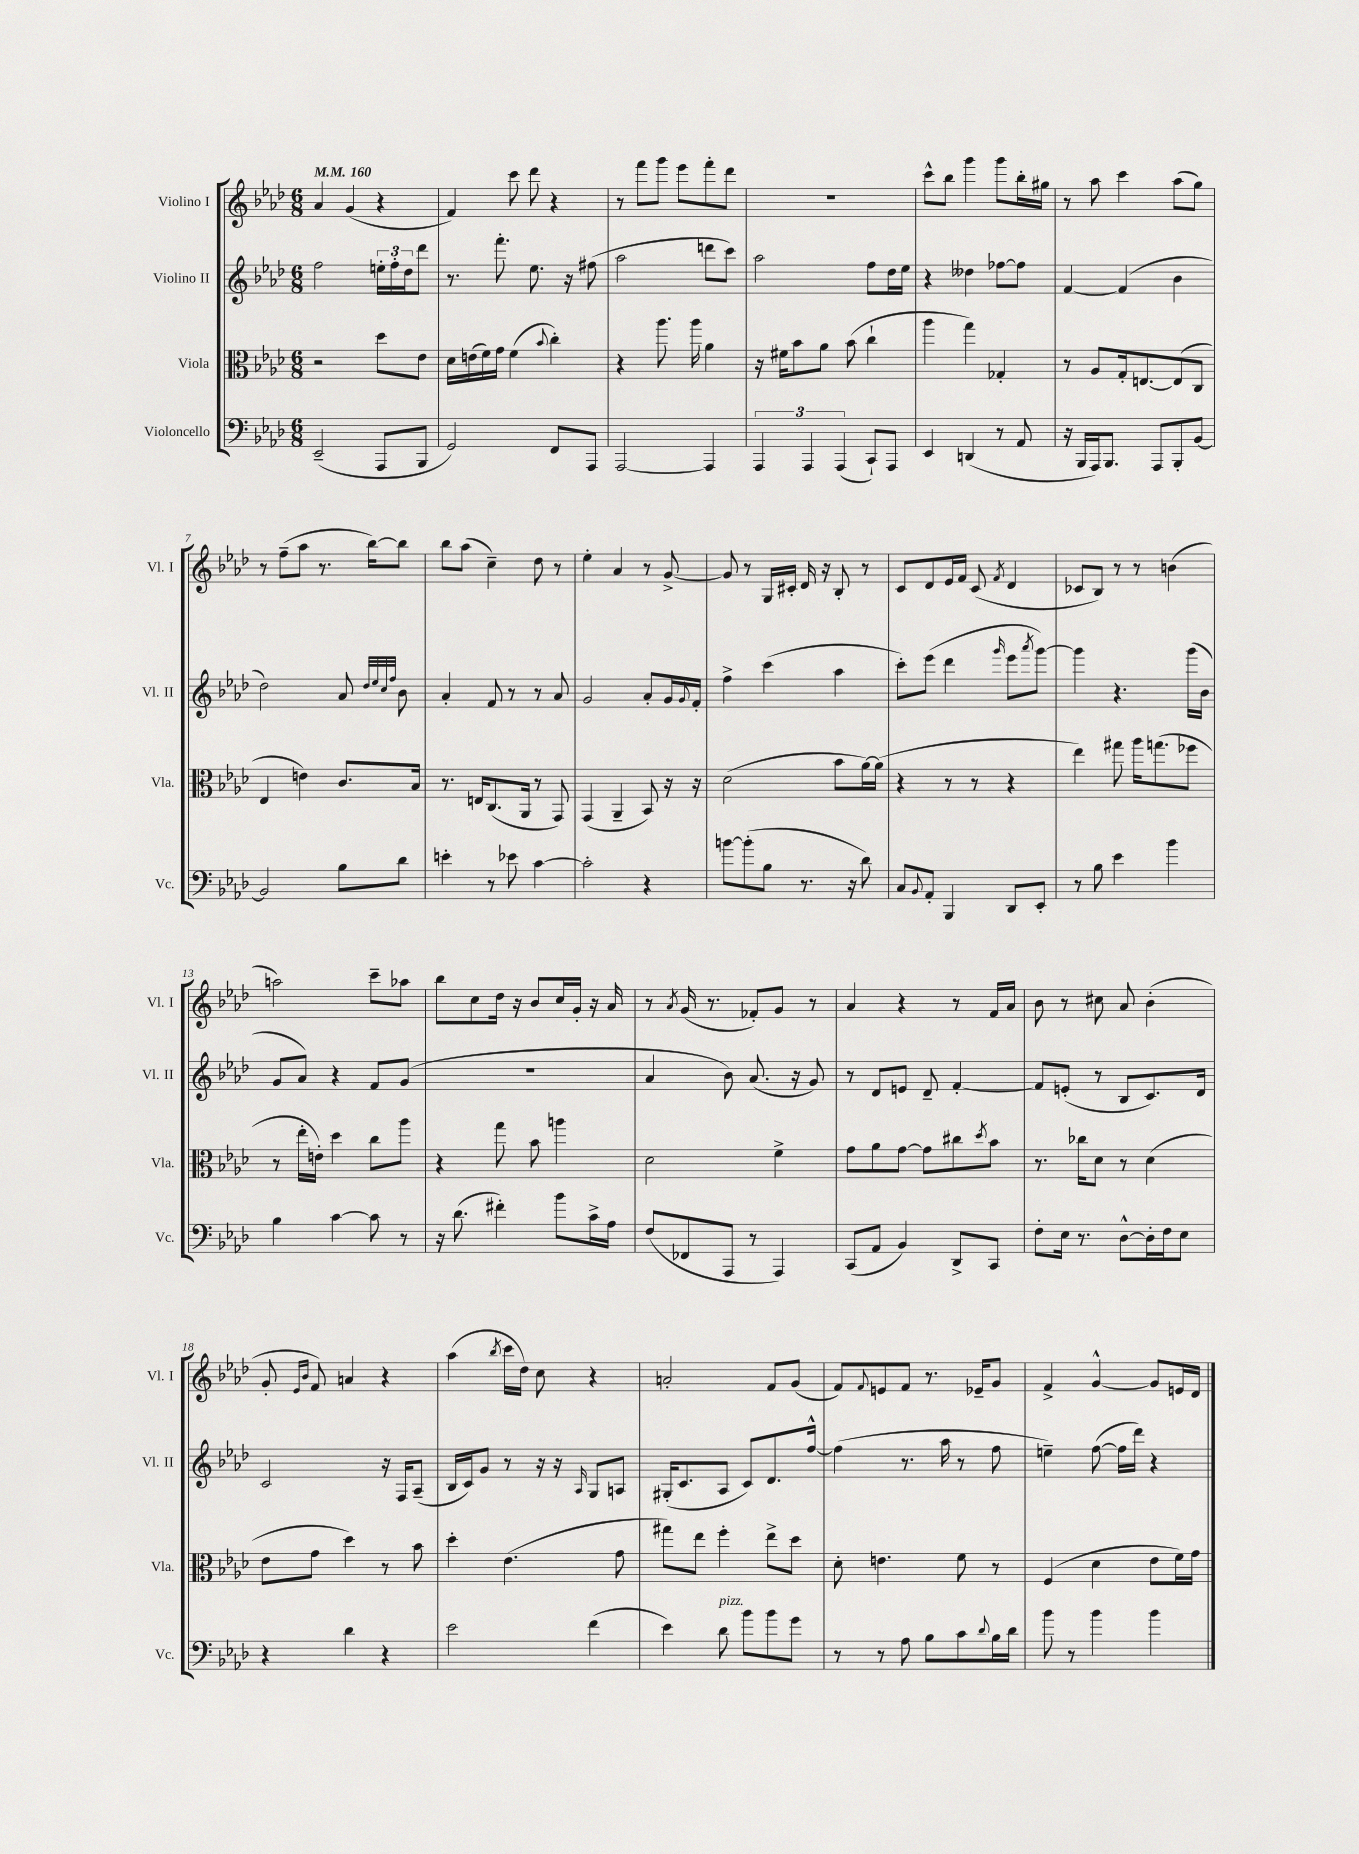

**kern	**kern	**kern	**kern
*staff4	*staff3	*staff2	*staff1
*clefF4	*clefC3	*clefG2	*clefG2
*k[b-e-a-d-]	*k[b-e-a-d-]	*k[b-e-a-d-]	*k[b-e-a-d-]
*M6/8	*M6/8	*M6/8	*M6/8
*MM160	*MM160	*MM160	*MM160
(2EE-~	2r	2ff	4a-
.	.	.	(4g
8AAA-	8dd-	24ee'	4r
.	.	24ff'	.
.	.	24dd-	.
8BBB-	8e-	8ddd-	.
=	=	=	=
2GG)	16d-	8.r	4f)
.	(16e	.	.
.	16f)	.	.
.	16g	8.fff'	.
.	(4f	.	8ccc
.	.	8.ee-	8ddd-
.	8qqb-	.	.
8FF	4cc')	.	4r
.	.	16r	.
8AAA-	.	(8ff#	.
=	=	=	=
[2AAA-	4r	2aa-	8r
.	.	.	8fff
.	8.aa-	.	8ggg
.	.	.	8eee-
.	16aa-	.	.
4AAA-]	4a-	8ddd	8fff'
.	.	8ccc)	8ddd-
=	=	=	=
6AAA-	16r	2aa-	2.r
.	16f#	.	.
.	8b-	.	.
6AAA-	.	.	.
.	8a-	.	.
(6AAA-	.	.	.
.	(8b-	.	.
8CC`)	4cc`	8ff	.
8AAA-	.	16dd-	.
.	.	16ee-	.
=	=	=	=
4EE-	4aa-	4r	8ccc^^
.	.	.	8bb-
(4DD	4gg)	4dd--	4ggg
8r	4G-'	[8ff-	8ggg
8AA-	.	8ff-]	16bb-'
.	.	.	16gg#
=	=	=	=
16r	8r	[4f	8r
16BBB-	.	.	.
16AAA-)	8A-	.	8aa-
8.BBB-	.	.	.
.	16G'	(4f]	4ccc
.	[8.E	.	.
8AAA-	.	.	.
8BBB-'	(8E]	4b-	(8aa-
[8BB-	8C	.	8gg)
=	=	=	=
2BB-]	4E-	2dd-)	8r
.	.	.	(8ff~
.	4e)	.	8aa-
.	.	.	8.r
8B-	8.c	8a-	.
.	.	.	[16bb-)
.	.	32qqdd-	.
.	.	32qqee-	.
.	.	32qqcc	.
.	.	32qqff	.
8d-	.	8b-	8bb-]
.	16B-	.	.
=	=	=	=
4e'	8.r	4a-'	8bb-
.	.	.	(8aa-
.	16E	.	.
8r	(8.C	8f	4cc~)
8e-	.	8r	.
.	16AA-	.	.
[4c	8r	8r	8dd-
.	8GG)	8a-	8r
=	=	=	=
2c']	(4GG	2g	4ee-'
.	4AA-~	.	4a-
4r	8BB-)	8a-'	8r
.	16r	16g	[8g^
.	.	8qqg	.
.	16r	16f'	.
=	=	=	=
[8b	(2d-	4ff^	8g]
(8b']	.	.	8r
8B-	.	(4ccc	16G
.	.	.	16c#'
8.r	.	.	16d-
.	.	.	16r
.	8b-	4aa-	8B-'
16r	.	.	.
8d-)	[16a-)	.	8r
.	(16a-]	.	.
=	=	=	=
8C	4r	8ccc')	8c
8qqBB-	.	.	.
8AA-'	.	(8eee-	8d-
4BBB-	8r	4ddd-	16e-
.	.	.	16f
.	8r	.	(8c
.	.	16qqggg	8qf
8DD-	4r	8eee-	4d-
.	.	8qaaa-	.
8EE-'	.	[8ggg)	.
=	=	=	=
8r	4ee-)	4ggg]	8c-
8B-	.	.	8B-)
4e-	8gg#	4.r	8r
.	16aa-	.	8r
.	(8.gg	.	.
4b-	.	.	(4b
.	8ff-	(16ggg	.
.	.	16b-	.
=	=	=	=
4B-	8r	8g	2aa)
.	16ee-'	8a-)	.
.	16e')	.	.
[4c	4dd-	4r	.
8c]	8cc	8f	8ccc~
8r	8aa-	(8g	8aa-
=	=	=	=
16r	4r	2.r	8bb-
(8.d-	.	.	.
.	.	.	8cc
4f#')	8gg	.	16dd-
.	.	.	16r
.	8b-	.	8b-
8b-	4aa	.	16cc
.	.	.	16g'
16c^	.	.	16r
16A-	.	.	16a-
=	=	=	=
(8F	2d-	4a-	8r
.	.	.	8qa-
8FF-	.	.	(16g
.	.	.	8.r
8AAA-	.	8b-)	.
8r	.	(8.a-	8f-')
4AAA-)	4f^	.	8g
.	.	16r	.
.	.	8g)	8r
=	=	=	=
(8CC	8g	8r	4a-
8AA-	8a-	8d-	.
4BB-)	[8g	8e	4r
.	8g]	8d-~	.
8DD-^	8cc#	[4f'	8r
.	8qdd-	.	.
8CC	8b-	.	16f
.	.	.	16a-
=	=	=	=
8F'	8.r	8f]	8b-
16E-	.	(8e'	8r
8.r	16cc-	.	.
.	8d-	8r	8cc#
[8D-^^	8r	8B-	8a-
16D-']	(4d-	8.c)	(4b-'
16F	.	.	.
8E-	.	.	.
.	.	16d-	.
=	=	=	=
4r	8e-	2c	8g'
.	.	.	16qqe-
.	.	.	16qqb-
.	8g	.	8f)
4d-	4dd-)	.	4a
4r	8r	16r	4r
.	.	16F	.
.	8b-	(8A-~	.
=	=	=	=
2e-	4dd-'	16B-	(4aa-
.	.	16c)	.
.	.	8g	.
.	.	.	8qbb-
.	(4.e-	8r	16ccc
.	.	.	16dd-)
.	.	16r	8cc
.	.	16r	.
.	.	16qqA-	.
(4f	.	8G	4r
.	8g	8A	.
=	=	=	=
4e-)	8gg#)	(16G#'	2a'
.	.	8.c	.
.	8ee-	.	.
8d-	4ff'	8A-	.
8b-	.	8c)	.
8b-	8ee-^	8.d-	8f
8g	8dd-	.	(8g
.	.	[16ff^^	.
=	=	=	=
8r	8d-'	(4ff]	8f)
.	.	.	8qqf
8r	4.e	.	8e
8A-	.	8.r	8f
8B-	.	.	8.r
.	.	16aa-	.
8c	8f	8r	.
.	.	.	16e-~
8qqd-	.	.	.
16B-	8r	8ff	8g
16d-	.	.	.
=	=	=	=
8b-	(4F	4ee~)	4f^
8r	.	.	.
4b-	4d-	([8ff	[4g^^
.	.	16ff]	.
.	.	16ddd-)	.
4b-	8e-	4r	8g]
.	16f)	.	16e
.	16g	.	16d-
==	==	==	==
*-	*-	*-	*-
